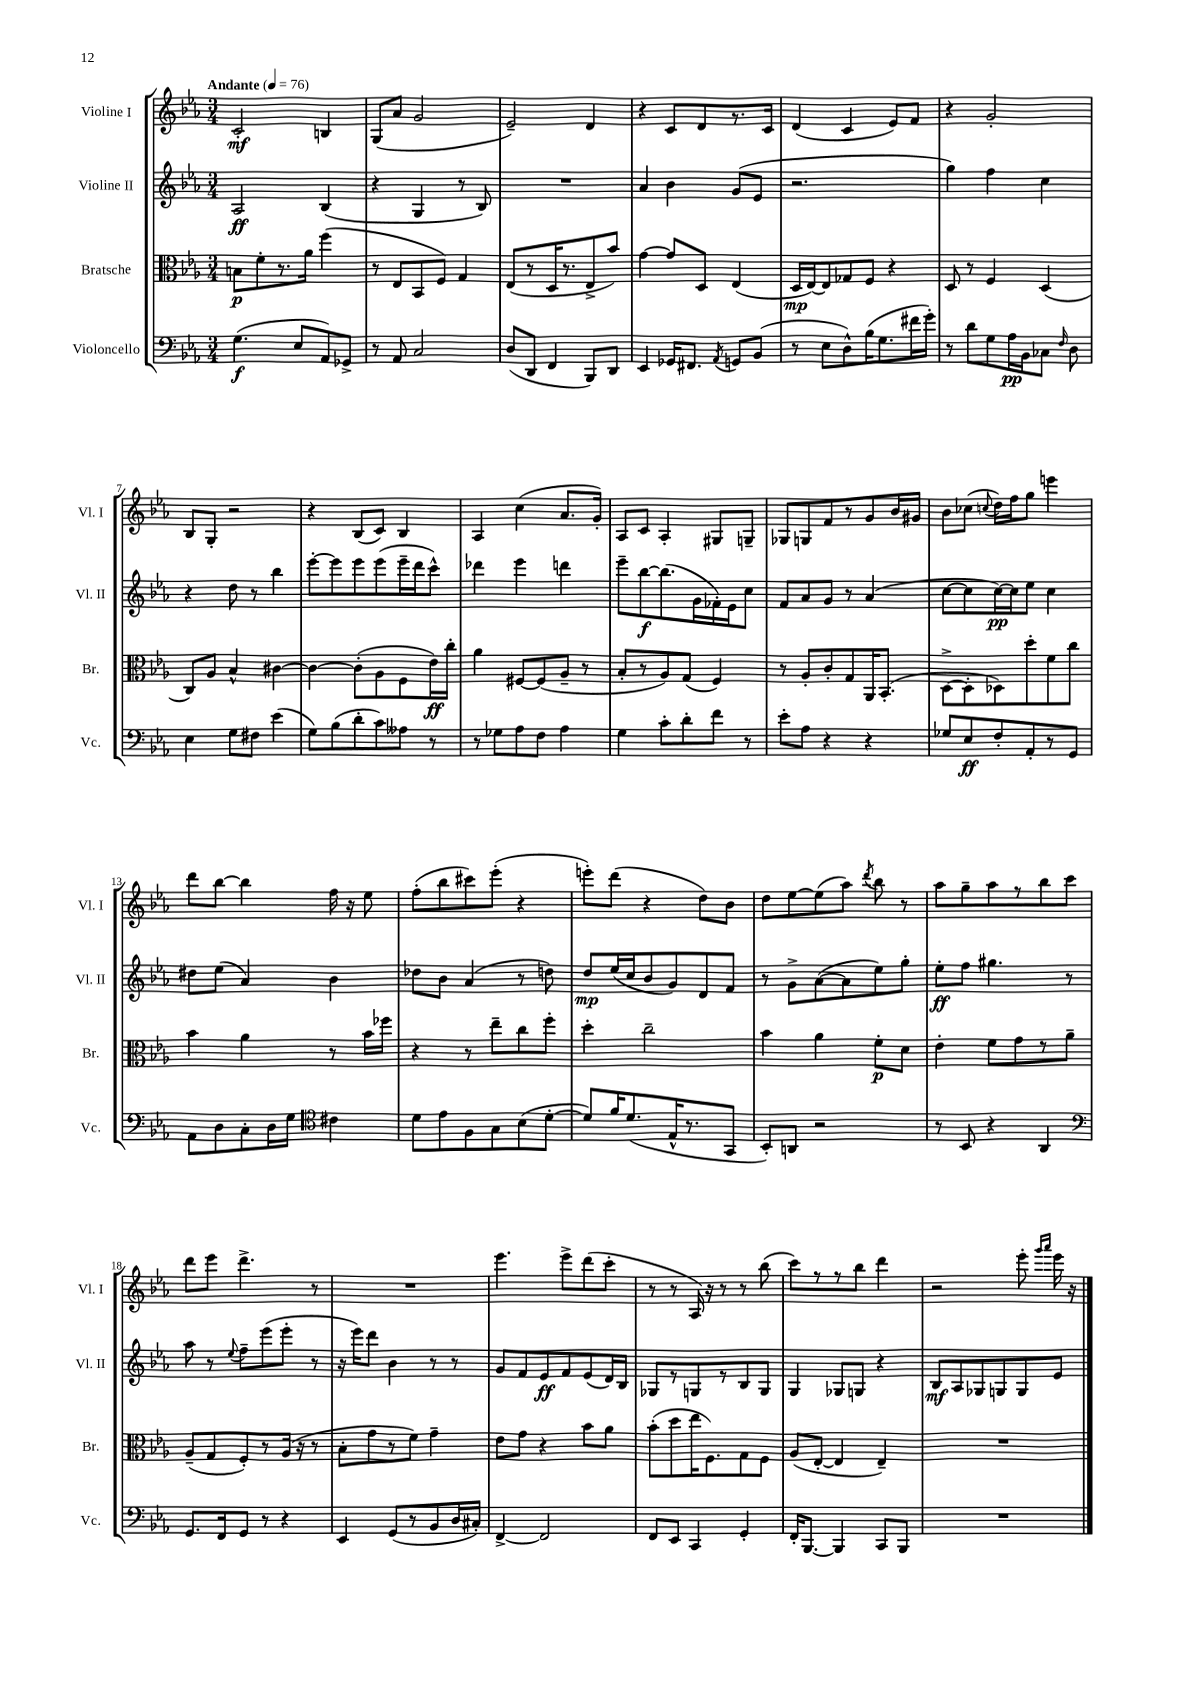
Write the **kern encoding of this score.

**kern	**dynam	**kern	**dynam	**kern	**dynam	**kern	**dynam
*part4	*part4	*part3	*part3	*part2	*part2	*part1	*part1
*staff4	*staff4	*staff3	*staff3	*staff2	*staff2	*staff1	*staff1
*I"Violoncello	*	*I"Bratsche	*	*I"Violine II	*	*I"Violine I	*
*I'Vc.	*	*I'Br.	*	*I'Vl. II	*	*I'Vl. I	*
*clefF4	*	*clefC3	*	*clefG2	*	*clefG2	*
*k[b-e-a-]	*	*k[b-e-a-]	*	*k[b-e-a-]	*	*k[b-e-a-]	*
*M3/4	*	*M3/4	*	*M3/4	*	*M3/4	*
*MM76	*	*MM76	*	*MM76	*	*MM76	*
=1	=1	=1	=1	=1	=1	=1	=1
!	!	!	!	!	!	!LO:TX:a:B:t=Andante	!
(4.G\	f	8Bn\L	p	2A-/	ff	2c'/	mf
.	.	8f'\	.	.	.	.	.
.	.	8.r	.	.	.	.	.
8E-/L	.	.	.	.	.	.	.
.	.	16a-\Jk	.	.	.	.	.
8AA-/)	.	(4ff\	.	(4B-/	.	4Bn/	.
8GG-X^/J	.	.	.	.	.	.	.
=2	=2	=2	=2	=2	=2	=2	=2
8r	.	8r	.	4r	.	(8G/L	.
8AA-/	.	8E-/L	.	.	.	8a-/J	.
2C/	.	8BB-/	.	4G/	.	2g/	.
.	.	8F/J)	.	.	.	.	.
.	.	4G/	.	8r	.	.	.
.	.	.	.	8B-/)	.	.	.
=3	=3	=3	=3	=3	=3	=3	=3
(8D/L	.	(8E-/L	.	2.r	.	2e-~/)	.
8DD/J	.	8r	.	.	.	.	.
4FF/	.	16D/K	.	.	.	.	.
.	.	8.r	.	.	.	.	.
8BBB-/L)	.	8E-^/	.	.	.	4d/	.
8DD/J	.	8b-/J)	.	.	.	.	.
=4	=4	=4	=4	=4	=4	=4	=4
4EE-/	.	[4g\	.	4a-/	.	4r	.
16GG-X/KL	.	8g/L]	.	4b-\	.	8c/L	.
8.FF#X/J	.	.	.	.	.	.	.
.	.	8D/J	.	.	.	8d/	.
8qAA-/	.	.	.	.	.	.	.
8GGn/L	.	(4E-/	.	(8g/L	.	8.r	.
(8BB-/J	.	.	.	8e-/J	.	.	.
.	.	.	.	.	.	16c/Jk	.
=5	=5	=5	=5	=5	=5	=5	=5
8r	.	16D/LL	mp	2.r	.	(4d/	.
.	.	[16E-/J)	.	.	.	.	.
8E-\L	.	8E-/]	.	.	.	.	.
8D^^\)	.	8G-X/	.	.	.	4c/	.
(16B-\K	.	8F/J	.	.	.	.	.
8.G\	.	.	.	.	.	.	.
.	.	4r	.	.	.	8e-/L)	.
16f#X\L	.	.	.	.	.	8f/J	.
16g'\JJ)	.	.	.	.	.	.	.
=6	=6	=6	=6	=6	=6	=6	=6
8r	.	8D/	.	4gg\)	.	4r	.
8d\L	.	8r	.	.	.	.	.
8G\	.	4F/	.	4ff\	.	2g'/	.
16A-\L	pp	.	.	.	.	.	.
16BB-\J	.	.	.	.	.	.	.
8C-X\J	.	(4D/	.	4cc\	.	.	.
16qqF/	.	.	.	.	.	.	.
8D\	.	.	.	.	.	.	.
!!LO:LB:g=z
=7	=7	=7	=7	=7	=7	=7	=7
4E-\	.	8C/L)	.	4r	.	8B-/L	.
.	.	8A-/J	.	.	.	8G'/J	.
8G\L	.	4B-^^/	.	8dd\	.	2r	.
8F#X\J	.	.	.	8r	.	.	.
(4e-\	.	[4c#X\	.	4bb-\	.	.	.
=8	=8	=8	=8	=8	=8	=8	=8
8G\L)	.	4c#\_	.	[8eee-'\L	.	4r	.
(8B-\	.	.	.	8eee-\]	.	.	.
8d'\	.	(8c#'\L]	.	8eee-\	.	(8B-/L	.
8c\)	.	8A-\	.	(8eee-\	.	8c/J)	.
8A--X\J	.	8F\	.	16eee-~\L	.	4B-/	.
.	.	.	.	16ddd\J	.	.	.
8r	.	16e-\L)	ff	8ccc^^\J)	.	.	.
.	.	16cc'\JJ	.	.	.	.	.
=9	=9	=9	=9	=9	=9	=9	=9
8r	.	4a-\	.	4ddd-X\	.	4A-/	.
8G-X\L	.	.	.	.	.	.	.
8A-\	.	[8F#X/L	.	4eee-\	.	(4cc\	.
8F\J	.	(8F#/]	.	.	.	.	.
4A-\	.	8A-~/J	.	4dddn\	.	8.a-/L	.
.	.	8r	.	.	.	.	.
.	.	.	.	.	.	16g'/Jk)	.
=10	=10	=10	=10	=10	=10	=10	=10
4G\	.	8B-'/L	.	8eee-~\L	.	8A-/L	.
.	.	8r	.	[8bb-\	f	8c/J	.
8c'\L	.	8A-/)	.	(8.bb-\]	.	4A-'/	.
8d'\	.	(8G/J	.	.	.	.	.
.	.	.	.	16g\L	.	.	.
8f\J	.	4F/)	.	16f-X'\)	.	8G#X/L	.
.	.	.	.	16e-\J	.	.	.
8r	.	.	.	8cc\J	.	8Gn~/J	.
=11	=11	=11	=11	=11	=11	=11	=11
8e-'\L	.	8r	.	8f/L	.	8G-X/L	.
8A-\J	.	8A-'/L	.	8a-/	.	8Gn/	.
4r	.	8c'/	.	8g/J	.	8f/	.
.	.	8G/	.	8r	.	8r	.
4r	.	16AA-/K	.	(4a-/	.	8g/	.
.	.	(8.BB-'/J	.	.	.	.	.
.	.	.	.	.	.	16b-/L	.
.	.	.	.	.	.	16g#X/JJ	.
=12	=12	=12	=12	=12	=12	=12	=12
8G-X/L	.	[8D^\L	.	[8cc\L	.	8b-\L	.
8E-/	ff	8D'\]	.	8cc\]	.	(8cc-X\J	.
.	.	.	.	.	.	8qqccn/	.
8F'/	.	8D-X\)	.	[16cc\L)	pp	16dd\LL)	.
.	.	.	.	16cc\J]	.	16ff\J	.
8AA-'/	.	8dd'\	.	8ee-\J	.	8gg\J	.
8r	.	8f\	.	4cc\	.	4eeen\	.
8GG/J	.	8cc\J	.	.	.	.	.
!!LO:LB:g=z
=13	=13	=13	=13	=13	=13	=13	=13
8AA-\L	.	4b-\	.	8dd#X\L	.	8ddd\L	.
8D\	.	.	.	(8ee-\J	.	[8bb-\J	.
8C'\	.	4a-\	.	4a-/)	.	4bb-\]	.
16D\L	.	.	.	.	.	.	.
16G\JJ	.	.	.	.	.	.	.
*clefC4	*	*	*	*	*	*	*
4c#X\	.	8r	.	4b-\	.	16ff\	.
.	.	.	.	.	.	16r	.
.	.	16b-\LL	.	.	.	8ee-\	.
.	.	16ff-X\JJ	.	.	.	.	.
=14	=14	=14	=14	=14	=14	=14	=14
8d\L	.	4r	.	8dd-X\L	.	(8ff'\L	.
8e-\	.	.	.	8b-\J	.	8bb-\	.
8F\	.	8r	.	(4a-/	.	8ccc#X\)	.
8G\	.	8ee-~\L	.	.	.	(8eee-'\J	.
(8B-\	.	8cc\	.	8r	.	4r	.
[8d'\J	.	8ff'\J	.	8ddn\)	.	.	.
=15	=15	=15	=15	=15	=15	=15	=15
8d/L])	.	4dd'\	.	8dd/L	mp	8eeen'\L)	.
16f/K	.	.	.	(16ee-/L	.	(8ddd\J	.
(8.d/	.	.	.	16cc/J	.	.	.
.	.	2cc~\	.	8b-/	.	4r	.
16E-^^/K	.	.	.	8g/)	.	.	.
8.r	.	.	.	.	.	.	.
.	.	.	.	8d/	.	8dd\L)	.
8GG/J	.	.	.	8f/J	.	8b-\J	.
=16	=16	=16	=16	=16	=16	=16	=16
8BB-'/L)	.	4b-\	.	8r	.	8dd\L	.
8AAn/J	.	.	.	8g^\L	.	[8ee-\	.
2r	.	4a-\	.	([8a-\	.	(8ee-\]	.
.	.	.	.	8a-\]	.	8aa-\J)	.
.	.	.	.	.	.	8qddd/	.
.	.	8f'\L	p	8ee-\)	.	8bb-\	.
.	.	8d\J	.	8gg'\J	.	8r	.
=17	=17	=17	=17	=17	=17	=17	=17
8r	.	4e-'\	.	8ee-'\L	ff	8aa-\L	.
8BB-/	.	.	.	8ff\J	.	8gg~\	.
4r	.	8f\L	.	4.gg#X\	.	8aa-\	.
.	.	8g\	.	.	.	8r	.
4AA-/	.	8r	.	.	.	8bb-\	.
.	.	8a-~\J	.	8r	.	8ccc\J	.
!!LO:LB:g=z
=18	=18	=18	=18	=18	=18	=18	=18
*clefF4	*	*	*	*	*	*	*
8.GG/L	.	(8A-~/L	.	8aa-\	.	8ddd\L	.
.	.	8G/	.	8r	.	8eee-\J	.
16FF/k	.	.	.	.	.	.	.
.	.	.	.	8qqee-/	.	.	.
8GG/J	.	8F'/)	.	8ff~\L	.	4.ddd^\	.
8r	.	8r	.	(8eee-\	.	.	.
4r	.	(16A-/Jk	.	8eee-'\J	.	.	.
.	.	16r	.	.	.	.	.
.	.	8r	.	8r	.	8r	.
=19	=19	=19	=19	=19	=19	=19	=19
4EE-/	.	8B-'\L	.	16r	.	2.r	.
.	.	.	.	16eee-\KL)	.	.	.
.	.	8g\	.	8ddd\J	.	.	.
(8GG/L	.	8r	.	4b-\	.	.	.
8r	.	8f\J)	.	.	.	.	.
8BB-/	.	4g~\	.	8r	.	.	.
16D/L	.	.	.	8r	.	.	.
16C#X'/JJ)	.	.	.	.	.	.	.
=20	=20	=20	=20	=20	=20	=20	=20
[4FF^/	.	8e-\L	.	8g/L	.	4.eee-\	.
.	.	8g\J	.	8f/	.	.	.
2FF/]	.	4r	.	8e-/	ff	.	.
.	.	.	.	8f/	.	8eee-^\L	.
.	.	8b-\L	.	(8e-/	.	(8ddd\	.
.	.	8a-\J	.	16d/L)	.	8ccc'\J	.
.	.	.	.	16B-/JJ	.	.	.
=21	=21	=21	=21	=21	=21	=21	=21
8FF/L	.	(8b-'\L	.	8G-X/L	.	8r	.
8EE-/J	.	8dd\	.	8r	.	8r	.
4CC/	.	16ee-\K	.	8Gn/	.	16A-/)	.
.	.	8.F\)	.	.	.	16r	.
.	.	.	.	8r	.	8r	.
4GG'/	.	8G\	.	8B-/	.	8r	.
.	.	8F\J	.	8G/J	.	(8bb-\	.
=22	=22	=22	=22	=22	=22	=22	=22
16FF'/KL	.	(8A-/L	.	4G/	.	8ccc\L)	.
[8.BBB-/J	.	.	.	.	.	.	.
.	.	[8E-'/J	.	.	.	8r	.
4BBB-/]	.	4E-/]	.	8G-X/L	.	8r	.
.	.	.	.	8Gn/J	.	8bb-\J	.
8CC/L	.	4E-~/)	.	4r	.	4ddd\	.
8BBB-/J	.	.	.	.	.	.	.
=23	=23	=23	=23	=23	=23	=23	=23
2.r	.	2.r	.	8B-/L	mf	2r	.
.	.	.	.	8A-/	.	.	.
.	.	.	.	8G-X/	.	.	.
.	.	.	.	8Gn/	.	.	.
.	.	.	.	8G/	.	8eee-'\	.
.	.	.	.	.	.	16qqggg/LL	.
.	.	.	.	.	.	16qqaaa-/JJ	.
.	.	.	.	8e-/J	.	16eee-\	.
.	.	.	.	.	.	16r	.
==	==	==	==	==	==	==	==
*-	*-	*-	*-	*-	*-	*-	*-
